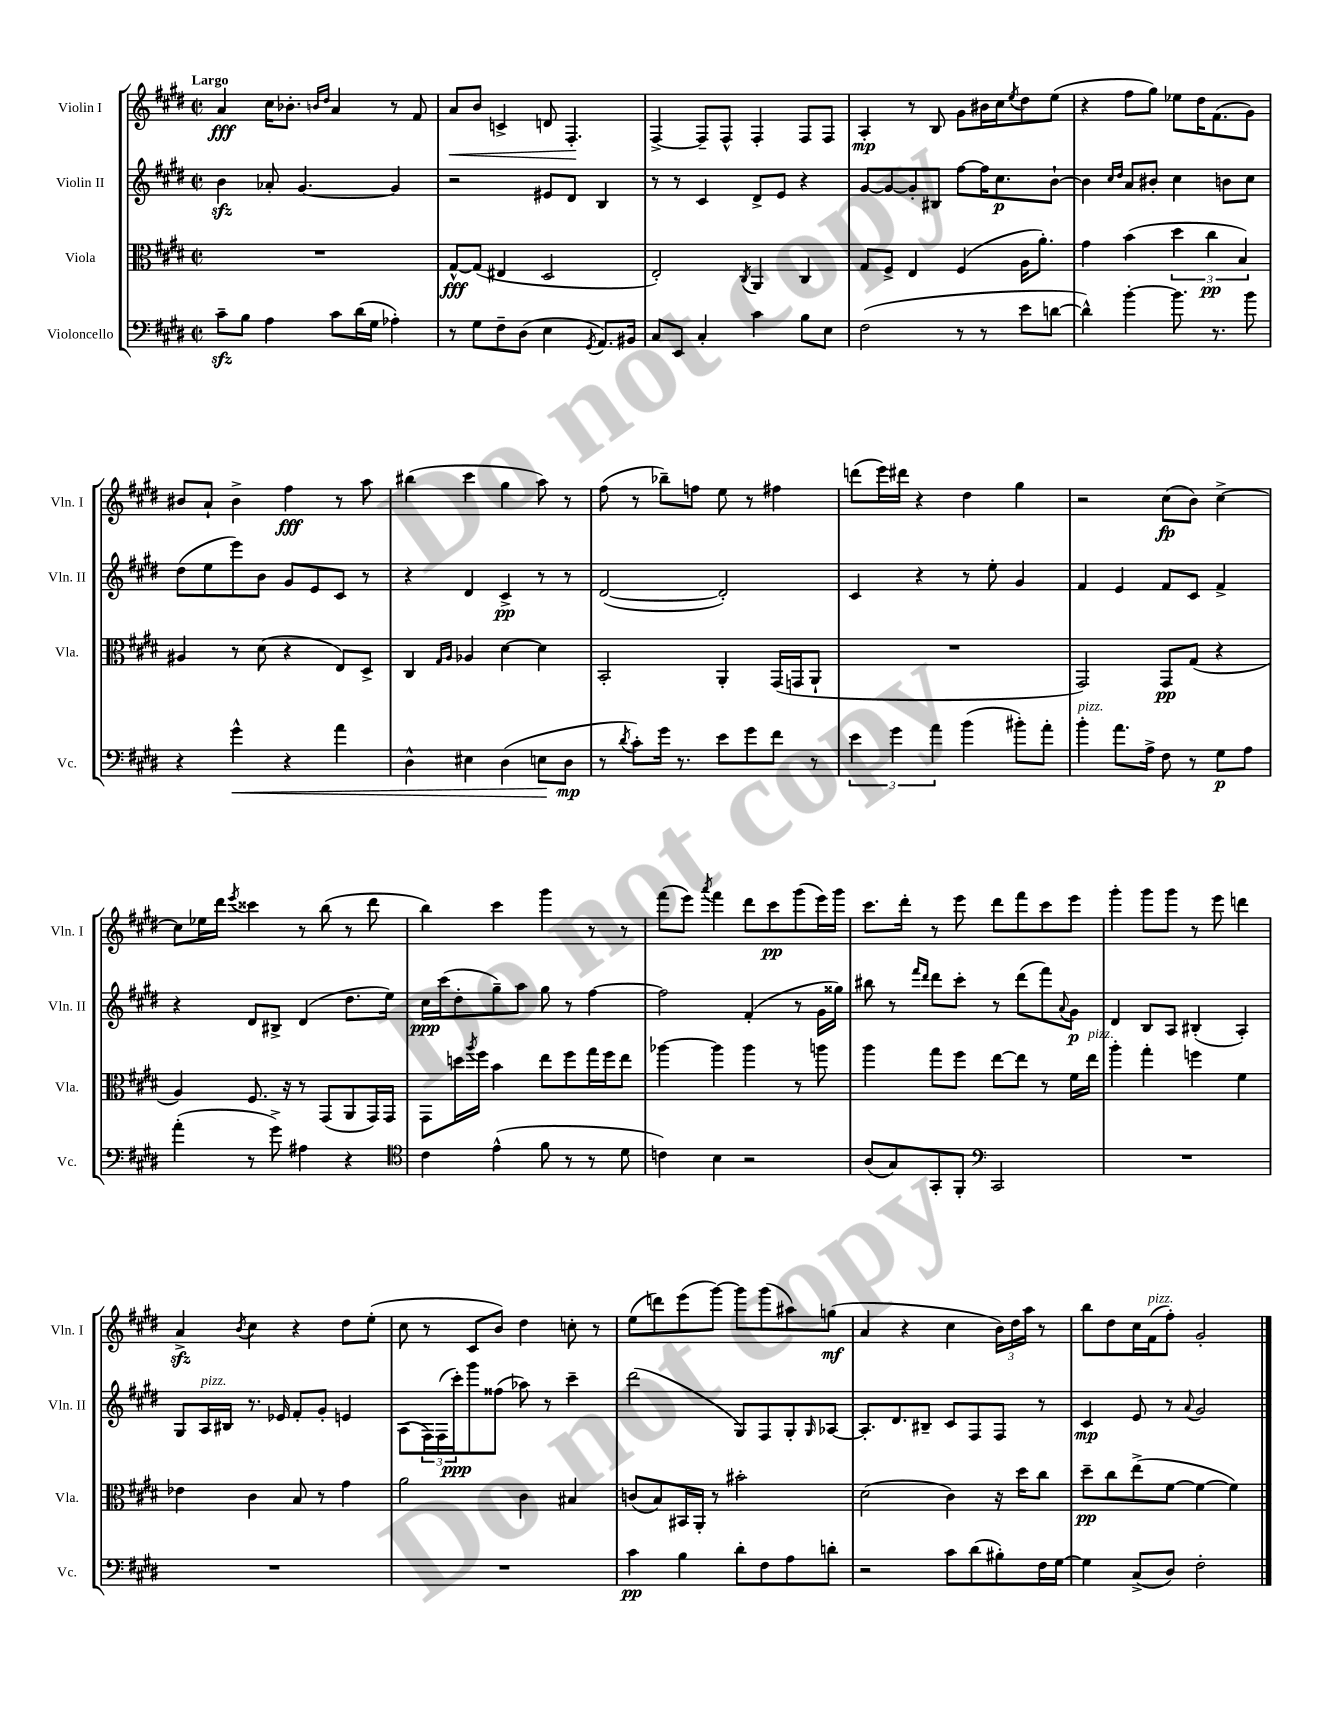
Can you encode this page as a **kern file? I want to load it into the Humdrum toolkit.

**kern	**kern	**kern	**kern
*staff4	*staff3	*staff2	*staff1
*clefF4	*clefC3	*clefG2	*clefG2
*k[f#c#g#d#]	*k[f#c#g#d#]	*k[f#c#g#d#]	*k[f#c#g#d#]
*M2/2	*M2/2	*M2/2	*M2/2
*met(c|)	*met(c|)	*met(c|)	*met(c|)
8c#~\L	1r	4b\	4a/
8B\J	.	.	.
4A\	.	8a-'/	16cc#\LK
.	.	.	8.b-'\J
.	.	[4.g#/	.
.	.	.	16qqb/LL
.	.	.	16qqdd#/JJ
8c#\L	.	.	4a/
(16d#\L	.	.	.
16G#\JJ	.	.	.
4A-'\)	.	4g#/]	8r
.	.	.	8f#/
=	=	=	=
8r	[8G#^^/L	2r	8a/L
8G#\L	(8G#/]J	.	8b/J
8F#~\	4E#/	.	4c^/
(8D#\J	.	.	.
4E\	2D#/	8e#/L	8d/
.	.	8d#/J	4.F#'/
8qGG#/	.	.	.
8.AA/L)	.	4B/	.
16BB#/Jk	.	.	.
=	=	=	=
8C#/L	2E'/)	8r	[4F#^/
8EE/J	.	8r	.
4C#'/	.	4c#/	8F#~/]L
.	.	.	8F#^^/J
.	8qC#/	.	.
4c#\	4AA/	8d#^/L	4F#'/
.	.	8e/J	.
8B\L	4C#/	4r	8F#/L
8E\J	.	.	8F#/J
=	=	=	=
(2F#\	8G#/L	[8g#/L	4A'/
.	8F#^/J	8g#/_	.
.	4E/	8g#'/]	8r
.	.	8B#/J	8B/
8r	(4F#/	[8ff#\L	8g#\L
8r	.	16ff#\]K	16b#\L
.	.	8.cc#\	16cc#\J
.	.	.	8qee/
8e\L	16A\LK	.	8dd#\
.	8.a'\J)	.	.
[8d\J	.	[8b`\J	(8ee\J
=	=	=	=
4d^^\])	4g#\	4b\]	4r
.	.	16qqcc#/LL	.
.	.	16qqdd#/JJ	.
[4b'\	(4b\	8a/L	8ff#\L
.	.	8b#'/J	8gg#\J)
8.b\]	6dd#\	4cc#\	8ee-\L
.	.	.	16dd#\K
.	6cc#\	.	.
8.r	.	.	(8.f#\
.	.	8b\L	.
.	6B/)	.	.
8b\	.	8cc#\J	8g#\J)
=	=	=	=
4r	4A#/	(8dd#\L	8b#/L
.	.	8ee\	8a`/J
4g#^^\	8r	8eee\)	4b#^\
.	(8d#\	8b\J	.
4r	4r	8g#/L	4ff#\
.	.	8e/	.
4a\	8E/L)	8c#/J	8r
.	8D#^/J	8r	8aa\
=	=	=	=
4D#^^\	4C#/	4r	(4bb#\
.	16qqG#/LL	.	.
.	16qqA/JJ	.	.
4E#\	4A-/	4d#/	4ccc#\
(4D#\	[4d#\	4c#^/	4gg#\
8E\L	4d#\]	8r	8aa\)
8D#\J	.	8r	8r
=	=	=	=
8r	2BB'/	([2d#/	(8ff#\
8qd#/	.	.	.
8c#'\L)	.	.	8r
16g#\Jk	.	.	8bb-~\L)
8.r	.	.	.
.	.	.	8ff\J
8e\L	4AA'/	2d#'/])	8ee\
8g#\	.	.	8r
8f#\J	(16GG#/LL	.	4ff#\
.	16GG/J	.	.
8r	8AA`/J	.	.
=	=	=	=
6e\	1r	4c#/	(8ddd\L
.	.	.	16eee\L)
6g#\	.	.	.
.	.	.	16ddd#\JJ
.	.	4r	4r
6a\	.	.	.
(4b\	.	8r	4dd#\
.	.	8ee'\	.
8b#'\L)	.	4g#/	4gg#\
8a'\J	.	.	.
=	=	=	=
4b'\	2GG#/)	4f#/	2r
8.a\L	.	4e/	.
16A^\Jk	.	.	.
8F#\	8GG#/L	8f#/L	(8cc#\L
8r	(8G#/J	8c#/J	8b\J)
8G#\L	4r	4f#^/	[4cc#^\
8A\J	.	.	.
=	=	=	=
(4a'\	4A/)	4r	8cc#\]L
.	.	.	16ee-\L
.	.	.	16ddd#\JJ
.	.	.	8qeee/
8r	8.F#/	8d#/L	4ccc##\
8g#^\)	.	8B#^/J	.
.	16r	.	.
4A#\	8r	(4d#/	8r
.	(8GG#/L	.	(8bb\
4r	8AA/	8.dd#\L	8r
.	16GG#/L)	.	8ddd#\
.	16GG#/JJ	16ee\Jk)	.
=	=	=	=
*clefC4	*	*	*
4c#\	8GG#\L	16cc#\LL	4bb\)
.	.	(16ccc#\J	.
.	16dd\L	8dd#'\	.
.	8qaa/	.	.
.	16ff#\JJ	.	.
(4e^^\	4b\	8gg#~\)	4ccc#\
.	.	8aa\J	.
8f#\	8ee\L	8gg#\	4ggg#\
8r	8ff#\	8r	.
8r	16gg#\L	[4ff#\	8r
.	16ff#\J	.	.
8d#\	8ee\J	.	8r
=	=	=	=
4c\)	[4aa-\	2ff#\]	(8fff#\L
.	.	.	8eee\J)
.	.	.	8qaaa/
4B\	4aa-\]	.	4fff#\
2r	4aa-\	(4f#'/	8ddd#\L
.	.	.	8ccc#\
.	8r	8r	(8ggg#\
.	8aa\	16g#\LL	16eee\L)
.	.	16gg##\JJ)	16ggg#\JJ
=	=	=	=
(8A/L	4aa\	8bb#\	8.ccc#\L
8G#/)	.	8r	.
.	.	.	16ddd#'\Jk
.	.	16qqfff#/LL	.
.	.	16qqddd#/JJ	.
8GG#'/	8gg#\L	8ddd#\L	8r
8FF#'/J	8ff#\J	8ccc#'\J	8eee\
*clefF4	*	*	*
2CC#/	[8ee\L	8r	8ddd#\L
.	8ee\]J	(8ddd#\L	8fff#\
.	8r	8fff#\)	8ccc#\
.	.	8qqa/	.
.	16f#\LL	8g#\J	8eee\J
.	16ee\JJ	.	.
=	=	=	=
1r	4aa'\	4d#/	4ggg#'\
.	4gg#'\	8B/L	8ggg#\L
.	.	8A/J	8ggg#\J
.	4ff\	(4B#'/	8r
.	.	.	8eee\
.	4f#\	4A'/)	4ddd\
=	=	=	=
1r	4e-\	8G#/L	4a^/
.	.	16A/L	.
.	.	16B#/JJ	.
.	.	.	8qb/
.	4c#\	8.r	4cc#\
.	.	16e-/	.
.	8B/	8f#'/L	4r
.	8r	8g#'/J	.
.	4g#\	4e/	8dd#\L
.	.	.	(8ee'\J
=	=	=	=
1r	2a\	(8A\L	8cc#\
.	.	24F#\L)	8r
.	.	(24F#\	.
.	.	24ccc#'\J)	.
.	.	8ggg#\	8c#/L
.	.	(8ff##\J	8b/J)
.	4c#\	8aa-\)	4dd#\
.	.	8r	.
.	4B#/	4ccc#~\	8cc'\
.	.	.	8r
=	=	=	=
4c#\	(8c/L	(2ddd#\	(8ee\L
.	8B/)	.	8ddd\)
4B\	16BB#/L	.	(8eee\
.	16AA'/JJ	.	.
.	8r	.	[8ggg#\J)
8d#'\L	2b#'\	8G#/L)	8ggg#\]L
8F#\	.	8F#/	(8ggg#\
8A\	.	8G#'/	8aa#\)
.	.	16qqG#/	.
8d'\J	.	[8A-/J	(8gg\J
=	=	=	=
2r	(2d#\	8.A-'/]L	4a/
.	.	8.d#/	.
.	.	.	4r
.	.	8B#~/J	.
8c#\L	4c#\)	8c#/L	4cc#\
(8d#\	.	8F#/	.
8B#'\)	16r	8F#/J	24b\LL)
.	.	.	24dd#\
.	16dd#\LK	.	.
.	.	.	24aa\JJ
16F#\L	8cc#\J	8r	8r
[16G#\JJ	.	.	.
=	=	=	=
4G#\]	8dd#~\L	4c#/	8bb\L
.	8cc#\	.	8dd#\
(8C#^/L	(8ee^\	8e/	16cc#\L
.	.	.	(16f#\J
8D#/J)	[8f#\J	8r	8ff#'\J)
.	.	8qqa/	.
2F#'\	4f#\_	2g#/	2g#'/
.	4f#\])	.	.
==	==	==	==
*-	*-	*-	*-
